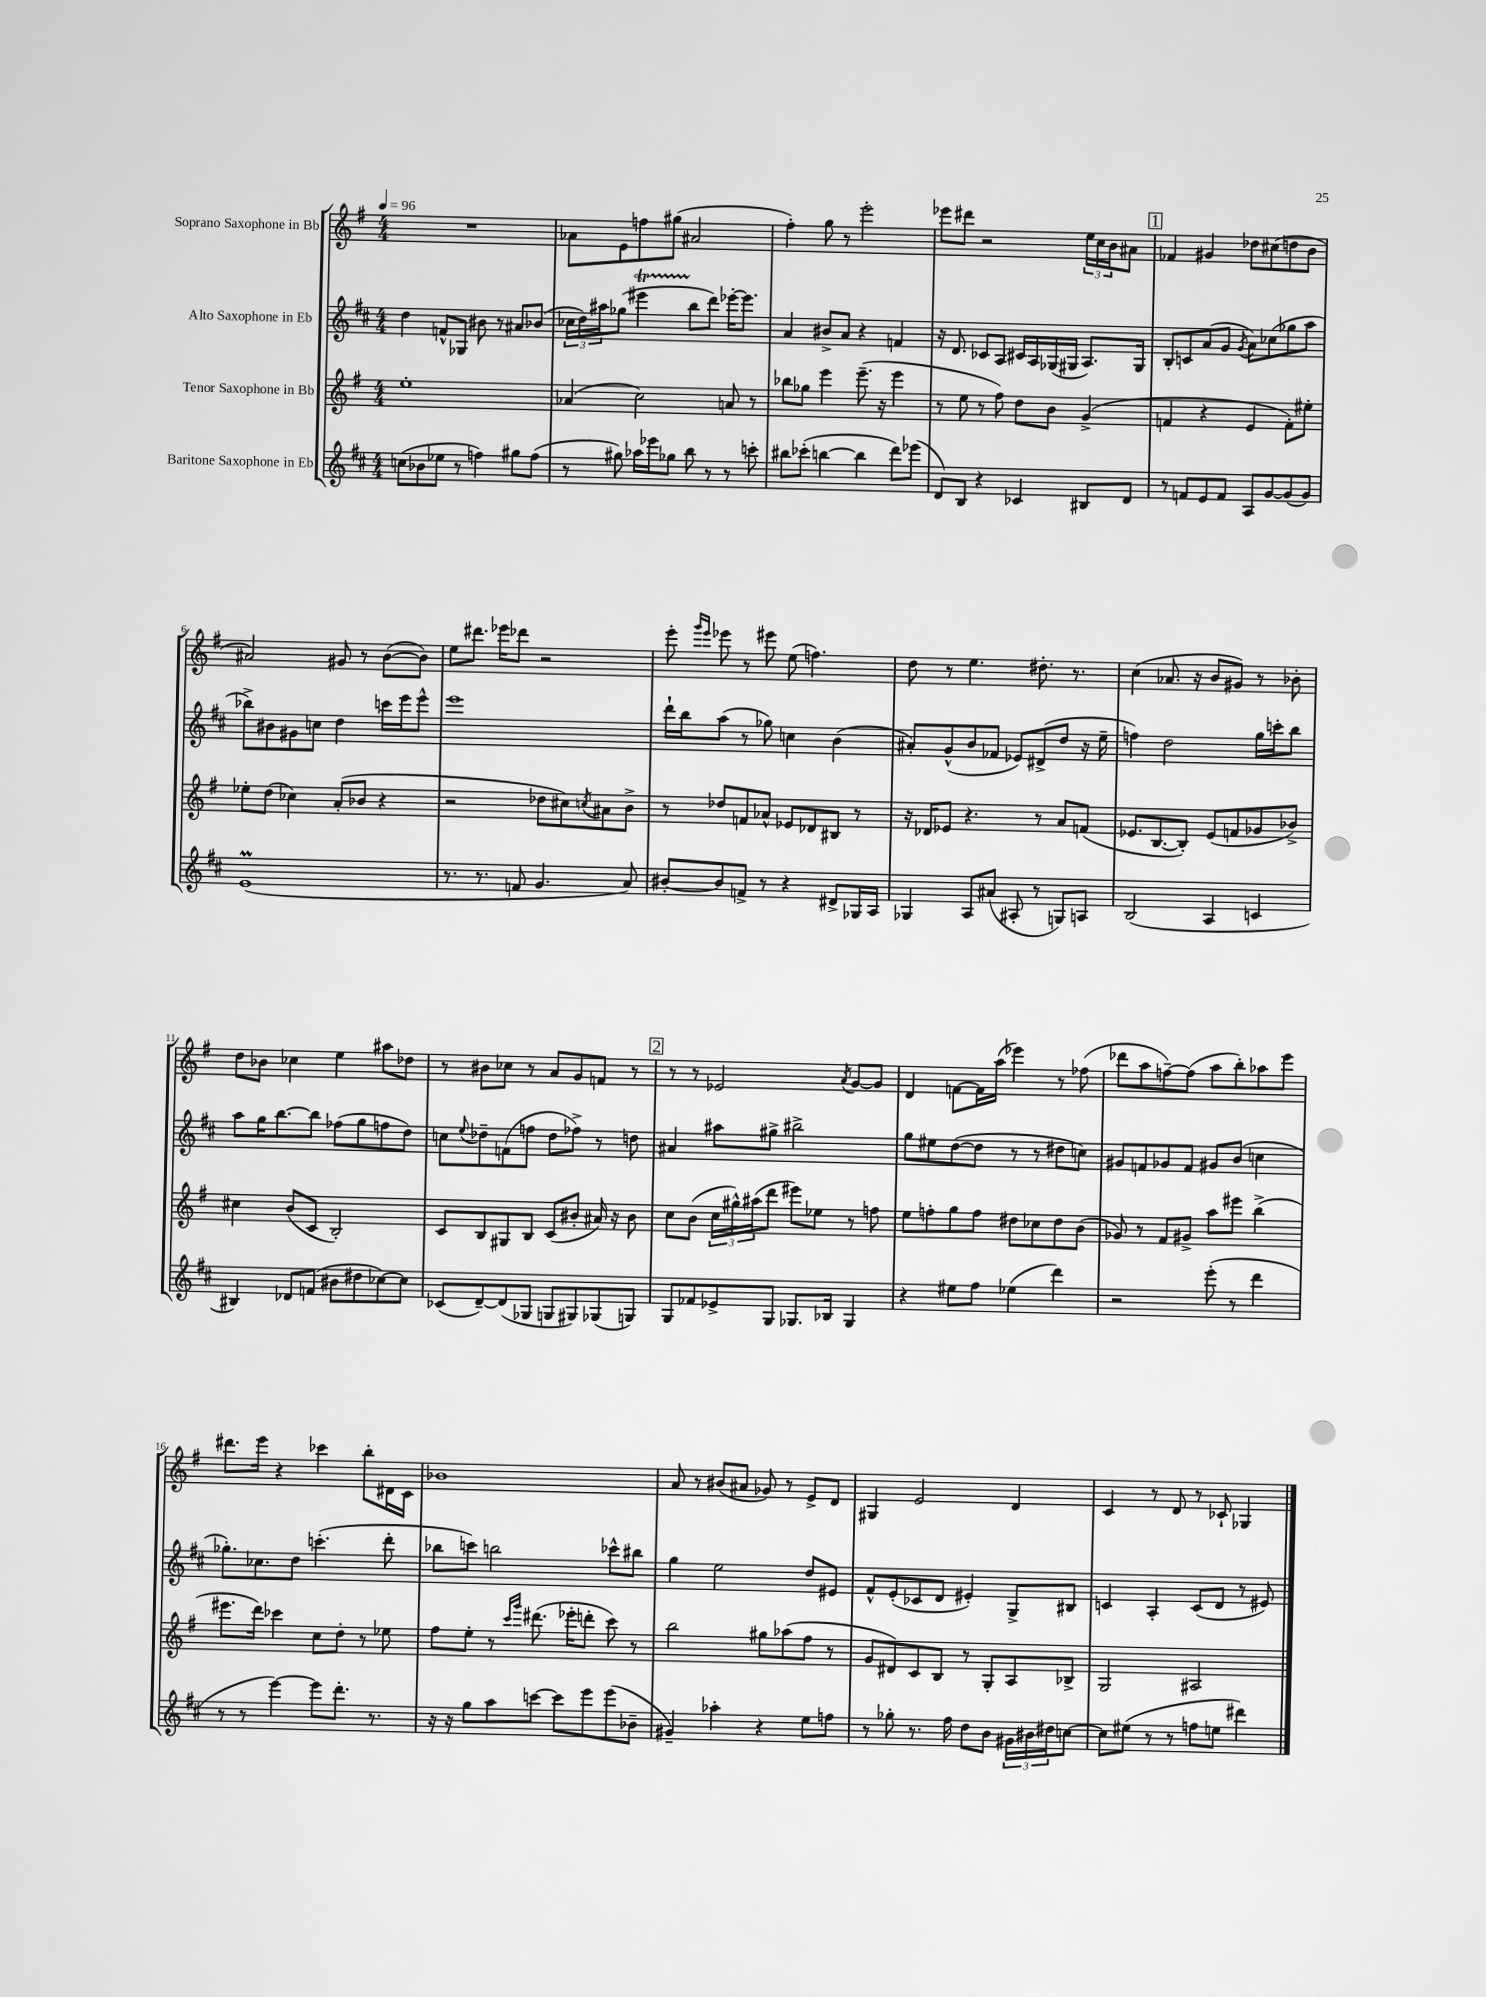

**kern	**kern	**kern	**kern
*staff4	*staff3	*staff2	*staff1
*clefG2	*clefG2	*clefG2	*clefG2
*k[f#c#]	*k[f#]	*k[f#c#]	*k[f#]
*M4/4	*M4/4	*M4/4	*M4/4
*MM96	*MM96	*MM96	*MM96
(8cc	1ee'	4dd	1r
8b-	.	.	.
8ee-	.	8f^^	.
8r	.	8G-	.
4ff)	.	8b#	.
.	.	8r	.
8gg#	.	8a#	.
(8ff	.	(8b-	.
=	=	=	=
8r	(4a-	24cc-	8a-
.	.	24dd)	.
.	.	24aa#	.
8gg#)	.	(8gg-	8e
16aa-	2cc)	4eee#	8ff
16eee-	.	.	.
8gg-	.	.	(8gg#
8bb	.	8bb	2a#
8r	.	8ddd)	.
8r	8a	[16eee-'	.
.	.	8.eee-]	.
8ccc'	8r	.	.
=	=	=	=
8bb#	8bb-	4a	4ff#')
(8ccc-'	8gg-	.	.
[4bb	4eee	8b#^	8gg
.	.	8a	8r
4bb]	(8.eee~	4r	2eee'
.	16r	.	.
8ddd)	4eee	4f	.
(8eee-	.	.	.
=	=	=	=
8d)	8r	16r	8eee-
.	.	8.d	.
8B	8ee	.	8ddd#
4r	8r	8c-	2r
.	8ff#)	8A	.
4c-	8dd	16c#	.
.	.	16A	.
.	8b	(16G-	.
.	.	16G#	.
8B#	(4g^	8.A)	24ee
.	.	.	24cc
.	.	.	24b
8d	.	.	8a#
.	.	16G#	.
=	=	=	=
8r	4f	8B'	4f-
8f	.	8c	.
8e	4r	(8a	4g#
8f	.	8g	.
.	.	8qg	.
8A	4e	8a)	8dd-
[8g	.	(8cc-	(8cc#
(8g]	8f')	8gg-	8dd
8g)	8ee#'	8aa	8b
=	=	=	=
(1e	8ee-'	8bb-^)	2a#)
.	(8dd	8b#	.
.	4cc-)	8g#	.
.	.	8cc	.
.	(8a'	4dd	8g#
.	8b-	.	8r
.	4r	16ccc	([8b
.	.	16eee	.
.	.	8eee^^	8b])
=	=	=	=
8.r	2r	1eee	8ee
.	.	.	8.ddd#
8.r	.	.	.
.	.	.	16eee-
8f	.	.	8ddd-
4.g	8dd-	.	2r
.	8cc#)	.	.
.	8qcc	.	.
.	8a#	.	.
8a)	8b^	.	.
=	=	=	=
[8b#'	8r	16ddd`	8eee'
.	.	16bb	.
.	.	.	16qqggg
.	.	.	16qqeee
8b#]	8dd-	(8aa	8eee-
8f^	8f	8r	8r
8r	8a-^^	8gg-)	8eee#
4r	8e-	4cc	(8ee
.	8d-	.	4.ff)
8d#^	8B#	(4b	.
16G-	8r	.	.
16A	.	.	.
=	=	=	=
4G-	16r	8a#')	8dd
.	16d-	.	.
.	8e-	(8g^^	8r
8A	4.r	8b	4.ee
(8a#	.	8f-	.
8A#'	.	8e-)	.
8r	8r	(8d#^	8.dd#'
8G)	8a	8dd	.
.	.	.	8.r
8A	(8f	16r	.
.	.	16ee~	.
=	=	=	=
(2B	8.e-	4ff)	(4cc
.	[8.B	.	.
.	.	2dd	8.a-
.	8B'])	.	.
.	.	.	16r
4A	(8e-	.	8b
.	8f	.	8g#)
4c	8g-	16gg	8r
.	.	16ccc'	.
.	8b-^)	8bb	8b-'
=	=	=	=
4B#)	4cc#	8aa	8dd
.	.	16gg	8b-
.	.	[8.bb	.
8d-	(8b	.	4cc-
(8f	8c	8bb]	.
8b#	2B')	(8ff-	4ee
8dd#	.	8gg	.
[8cc-)	.	8ff	8aa#
8cc-]	.	8dd)	8dd-
=	=	=	=
(8c-	8c	8cc	8r
.	.	8qqee	.
[8d~)	8B	8dd-~	8b#
(8d]	8G#	(8f	8cc-
8G-	8B	8ff	8r
8G	(8c	8dd-	8a
8G#)	8b#'	8ff-^)	8g
(8G-	16a#)	8r	8f
.	16r	.	.
8G)	8b#	8dd	8r
=	=	=	=
8G	8cc	4a#	8r
8f-	(8b	.	8r
8e-^	24cc	8aa#	2e-
.	24gg#^^)	.	.
.	(24aa#	.	.
8G	8ddd	8gg#^	.
8.G-	8eee#)	2bb#^	.
.	8ee-	.	.
16B-	.	.	.
.	.	.	8qa
4G-	8r	.	[8g
.	8ff	.	8g]
=	=	=	=
4r	8ee	8gg	4d
.	8ff'	8ee#	.
8ee#	8gg	([8dd	[8f
8ff#	8ff	8dd]	16f]
.	.	.	(16aa
(4ee-	8dd#	8r	4eee-)
.	8cc-	8r	.
4ddd)	8dd#	8dd#	8r
.	(8b	8cc)	(8ff-
=	=	=	=
2r	8g-)	8g#	8ddd-
.	8r	8f	8aa
.	8f#	8g-	[8ff~)
.	8g#^	8f	(8ff]
(8eee'	8aa	8g#	8aa
8r	8eee#	(8b	8bb')
4ddd	(4bb^	4cc	8aa-
.	.	.	8eee
=	=	=	=
8r	8.eee#	8.gg-')	8.ddd#
8r	.	.	.
.	16ddd)	8.cc-	16eee
[4eee)	4ccc-	.	4r
.	.	8dd	.
8eee]	8cc	(4.ccc'	4ccc-
8.ddd'	8dd'	.	.
.	8r	.	8bb'
8.r	.	.	.
.	8ee-	8ddd'	16d#
.	.	.	16c
=	=	=	=
16r	8ff#	8bb-	1b-
16r	.	.	.
8gg	8ee'	8ccc)	.
8aa	8r	2bb	.
.	16qqccc	.	.
.	16qqggg	.	.
[8ccc	(8.ddd#	.	.
8ccc]	.	.	.
.	16eee-'	.	.
8eee	8ddd'	.	.
(8eee	8ccc)	8ccc-^^	.
8b-~	8r	8bb#	.
=	=	=	=
4g#~)	2bb	4gg	8a
.	.	.	8r
4aa-'	.	2ee	(8b#
.	.	.	8a#
4r	8gg#	.	8g-)
.	(8aa-	.	8r
8ee	8ff#	8dd	8e^
8ff	8r	8e#	8d
=	=	=	=
8r	8g	8f#^^	4G#
8gg-'	8d#)	(8e'	.
8.r	8c	8c-	2e
.	8B	8d	.
16ff#	.	.	.
8dd	8r	4e#')	.
8b	8G'	.	.
24g#	8A	8G^	4d
24b#	.	.	.
24dd#	.	.	.
[8cc	8B-^	8B#	.
=	=	=	=
8cc]	2G	4c	4c
(8ee#	.	.	.
8r	.	4A'	8r
8r	.	.	8d
8ff	2A#	(8c	8r
8ee	.	8d	8c-`
4ddd#)	.	8r	4G-
.	.	8e#)	.
==	==	==	==
*-	*-	*-	*-
